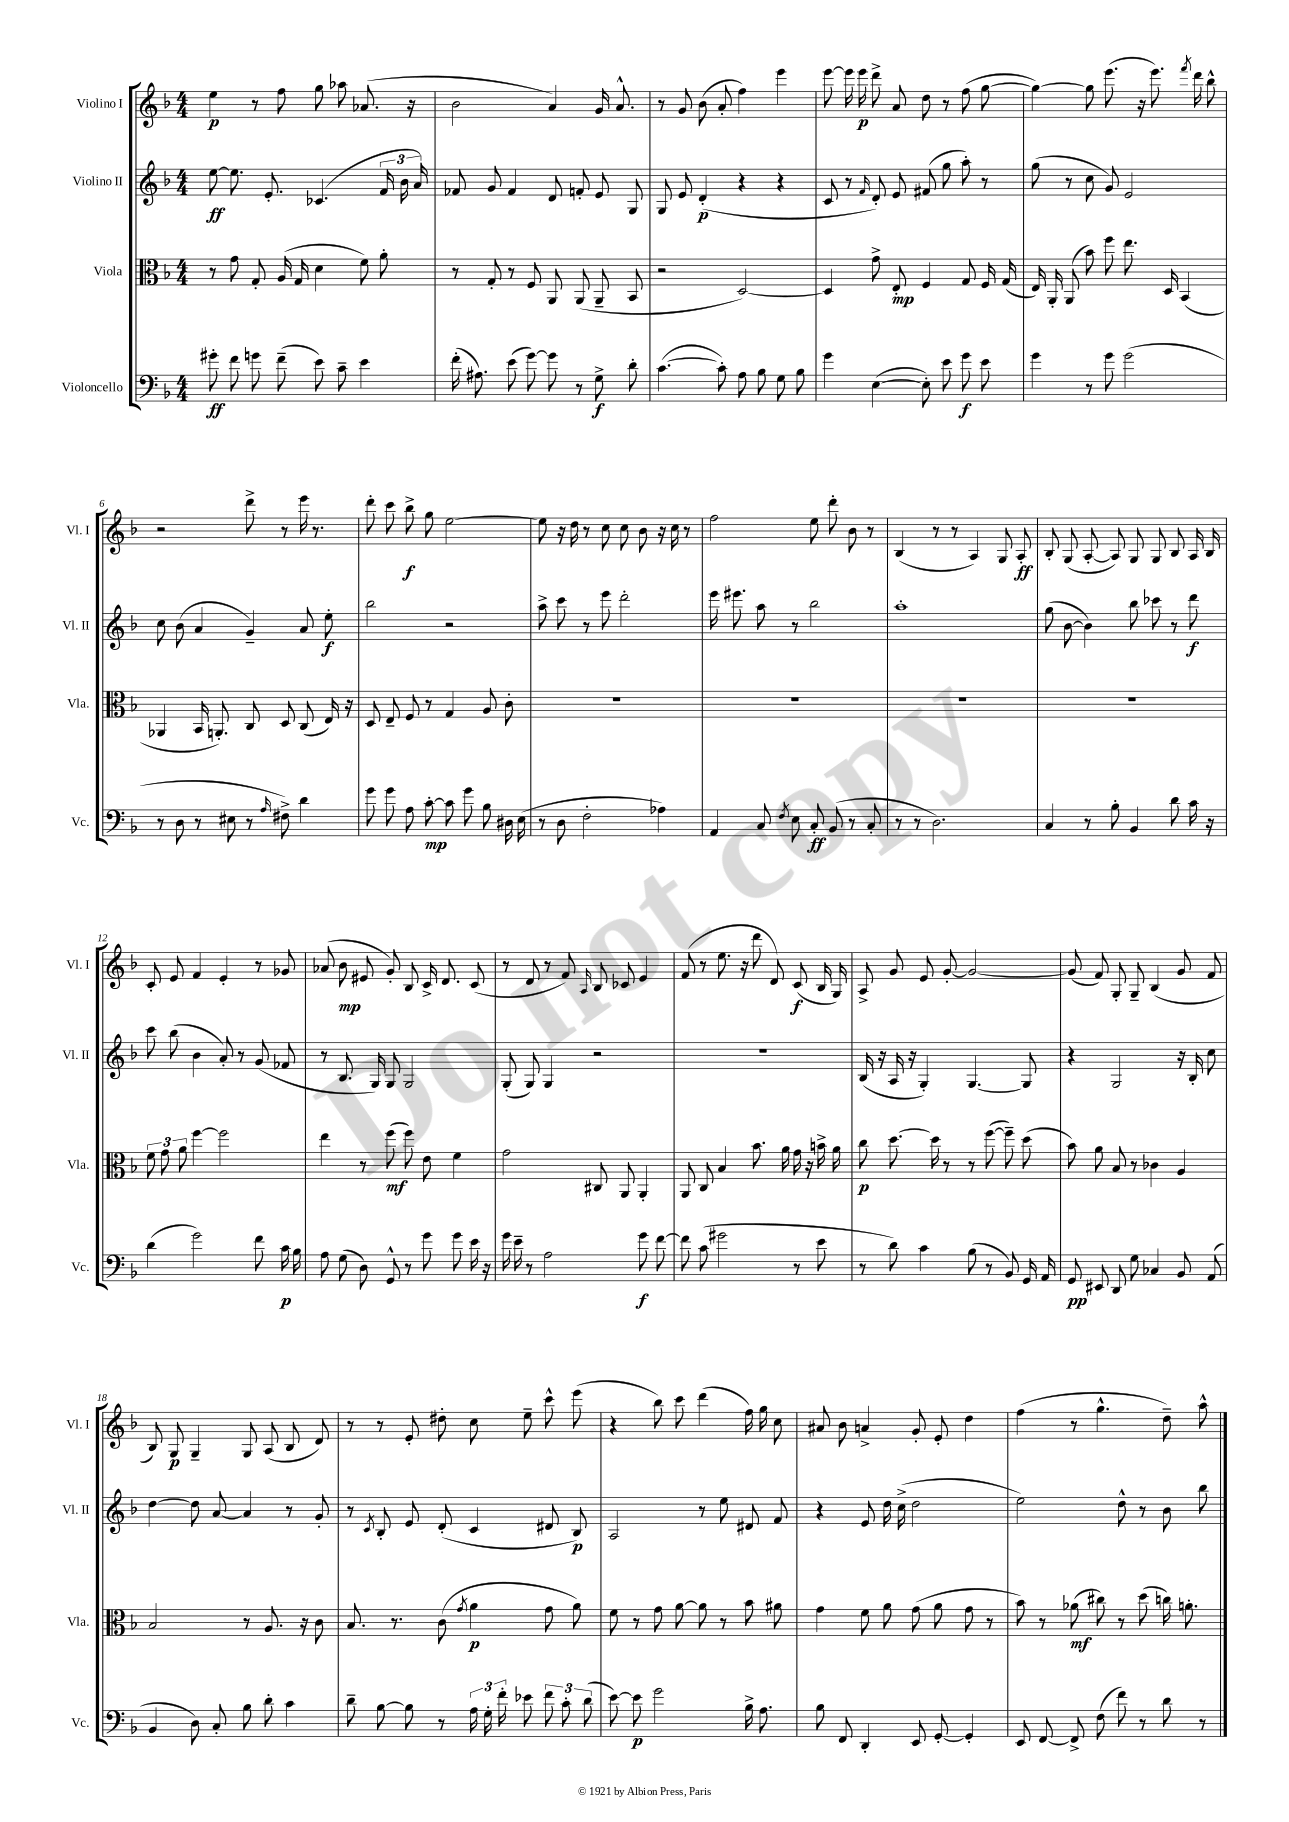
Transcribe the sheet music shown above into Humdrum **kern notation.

**kern	**kern	**kern	**kern
*staff4	*staff3	*staff2	*staff1
*clefF4	*clefC3	*clefG2	*clefG2
*k[b-]	*k[b-]	*k[b-]	*k[b-]
*M4/4	*M4/4	*M4/4	*M4/4
8g#'	8r	[8ee	4ee
8f	8g	8.ee]	.
8g	8G'	.	8r
.	.	8.e'	.
(8f~	(16A	.	8ff
.	16G	.	.
8e)	4d	(4.c-	8gg
8c~	.	.	8aa-
4e	8f)	.	(8.a-
.	8a'	24f	.
.	.	24b-	.
.	.	.	16r
.	.	24a)	.
=	=	=	=
(16f'	8r	8f-	2b-
8.A#)	.	.	.
.	8G'	8g	.
(8e	8r	4f-	.
[8g)	8F	.	.
8g]	8AA	8d	4a)
8r	(8AA	8f'	.
8G^	8AA~	8e	16g
.	.	.	8.a^^
8d'	8BB-	8G	.
=	=	=	=
([4.c	2r	8G	8r
.	.	8e	8g
.	.	(4d'	(8b-
8c'])	.	.	8a'
8A	[2D)	4r	4ff)
8B-	.	.	.
8G	.	4r	4eee
8B-	.	.	.
=	=	=	=
4g	4D]	8c	[8eee
.	.	8r	16eee]
.	.	.	16eee
.	.	16qqf	.
([4E	8g^	8d')	8ddd^
.	8E'	8e	8a
8E'])	4F	(8f#	8dd
8e	.	8gg	8r
8g	8G	8aa')	(8ff
8e	16F	8r	[8gg
.	(16G	.	.
=	=	=	=
4g	16E)	(8gg	4gg_)
.	16AA'	.	.
.	(8AA	8r	.
8r	8b-)	8cc	8gg]
8g	8ff	8g)	(8.eee
(2g	8.ee	2e	.
.	.	.	16r
.	.	.	8.eee)
.	16D	.	.
.	(4BB-	.	.
.	.	.	8qfff
.	.	.	16ddd
.	.	.	8bb-^^
=	=	=	=
8r	4AA-	8cc	2r
8D	.	(8b-	.
8r	16BB-	4a	.
.	8.AA')	.	.
8E#	.	.	.
8r	8C	4g~)	8ddd^
16qqA	.	.	.
8F#^)	8D	.	8r
4d	(8C	8a	16eee
.	.	.	8.r
.	16E)	8ee'	.
.	16r	.	.
=	=	=	=
8g	8D	2bb-	8ddd'
8g	8E~	.	8ccc
8A	8F	.	8bb-^
[8c'	8r	.	8gg
8c]	4G	2r	[2ee
8g	.	.	.
8B-	8A	.	.
16D#	8c'	.	.
(16E	.	.	.
=	=	=	=
8r	1r	8aa^	8ee]
8D	.	8ccc	16r
.	.	.	16dd
2F'	.	8r	8r
.	.	8eee	8cc
.	.	2ddd'	8cc
.	.	.	8b-
4A-)	.	.	16r
.	.	.	16cc
.	.	.	8r
=	=	=	=
4AA	1r	16eee	2ff
.	.	8.eee#	.
8C	.	8aa	.
8qF	.	.	.
8E	.	8r	.
8C'	.	2bb-	8ee
(8BB-	.	.	8ddd'
8r	.	.	8b-
8C'	.	.	8r
=	=	=	=
8r	1r	1aa'	(4B-
8r	.	.	.
2.D)	.	.	8r
.	.	.	8r
.	.	.	4A)
.	.	.	8G
.	.	.	8A'
=	=	=	=
4C	1r	(8gg	8B-'
.	.	[8b-	(8G
8r	.	4b-])	[8A'
8B-'	.	.	8A])
4BB-	.	8bb-	8G
.	.	8ccc-	8G
8d	.	8r	8B-
16c	.	8ddd	16A
16r	.	.	16B-
=	=	=	=
(4d	12f	8ccc	8c'
.	12g	.	.
.	.	(8bb-	8e
.	12a	.	.
2g)	[4ff	4b-	4f
.	2ff]	8a')	4e'
.	.	8r	.
8f	.	(8g	8r
16c	.	8f-	8g-
16B-	.	.	.
=	=	=	=
8A	4ee	8r	(8a-
(8G	.	8.B-	8b-
8D)	8r	.	8e#
.	.	16G)	.
8GG^^	(8ff	8G	8g')
8r	8ff)	2G	8B-
8g	8e	.	16c^
.	.	.	8.d
8g	4f	.	.
16e	.	.	(8c
16r	.	.	.
=	=	=	=
16g	2g	(8G'	8r
16e~	.	.	.
8r	.	8G)	8d
2A	.	4G	8r
.	.	.	8f)
.	.	.	16qqA
.	8C#	2r	8B-
.	8AA	.	8c-
8g	4AA'	.	4e
[8f	.	.	.
=	=	=	=
8f]	8AA	1r	(8f
(8c	8C	.	8r
2g#	4B-	.	8.ee
.	.	.	16r
.	8.b-	.	8ddd
.	.	.	8d)
.	16a	.	.
8r	16g	.	(8c
.	16r	.	.
8e	16b^	.	16B-
.	16a	.	16G)
=	=	=	=
8r	8cc	(16B-	8A^
.	.	16r	.
8d)	[8.dd	16A	8g
.	.	16r	.
4c	.	4G')	8e
.	16dd]	.	.
.	8r	.	[8g'
(8B-	8r	[4.G	2g_
8r	([8ff	.	.
8BB-)	8ff~])	.	.
16GG	(8dd	8G]	.
16AA	.	.	.
=	=	=	=
8GG	8b-)	4r	(8g]
8EE#	8a	.	8f)
8DD	8B-	2G	8G'
8G	8r	.	8G~
4C-	4c-	.	(4B-
8BB-	4A	16r	8g
.	.	16B-'	.
(8AA	.	8cc	8f
=	=	=	=
4BB-	2B-	[4dd	8B-)
.	.	.	8G
8D)	.	8dd]	4G~
8C'	.	[8a	.
8B-	8r	4a]	8G
8d'	8.A	.	(8A
4c	.	8r	8B-
.	16r	.	.
.	8c	8g'	8d)
=	=	=	=
8d~	8.B-	8r	8r
.	.	8qc	.
[8B-	.	8B-'	8r
.	8.r	.	.
8B-]	.	8e	8e'
8r	(8c	(8d'	8dd#'
.	8qg	.	.
24A	4a	4c	8cc
24G'	.	.	.
24f'	.	.	.
8e-	.	.	8ee~
12f	8g	8d#	8ccc^^
12c'	.	.	.
.	8a)	8B-)	(8eee
(12d	.	.	.
=	=	=	=
[8e)	8f	2A	4r
8e]	8r	.	.
2g	8g	.	8bb-)
.	[8a	.	8ccc
.	8a]	8r	(4ddd
.	8r	8ee	.
16B-^	8b-	8d#	16ff)
8.A	.	.	16gg
.	8a#	8f	8cc
=	=	=	=
8B-	4g	4r	8a#
8FF	.	.	8b-
4DD'	8f	8e	4a^
.	8a	16dd	.
.	.	(16cc^	.
8EE	(8g	2dd	8g'
[8GG'	8a	.	8e'
4GG']	8g	.	4dd
.	8r	.	.
=	=	=	=
8EE	8b-)	2ee)	(4ff
[8FF	8r	.	.
8FF^]	(8a-	.	8r
(8F	8cc#)	.	4.gg^^
8f)	8r	8dd^^	.
8r	(8dd	8r	.
8d	16cc)	8b-	8dd~)
.	8.a'	.	.
8r	.	8bb-	8aa^^
==	==	==	==
*-	*-	*-	*-
